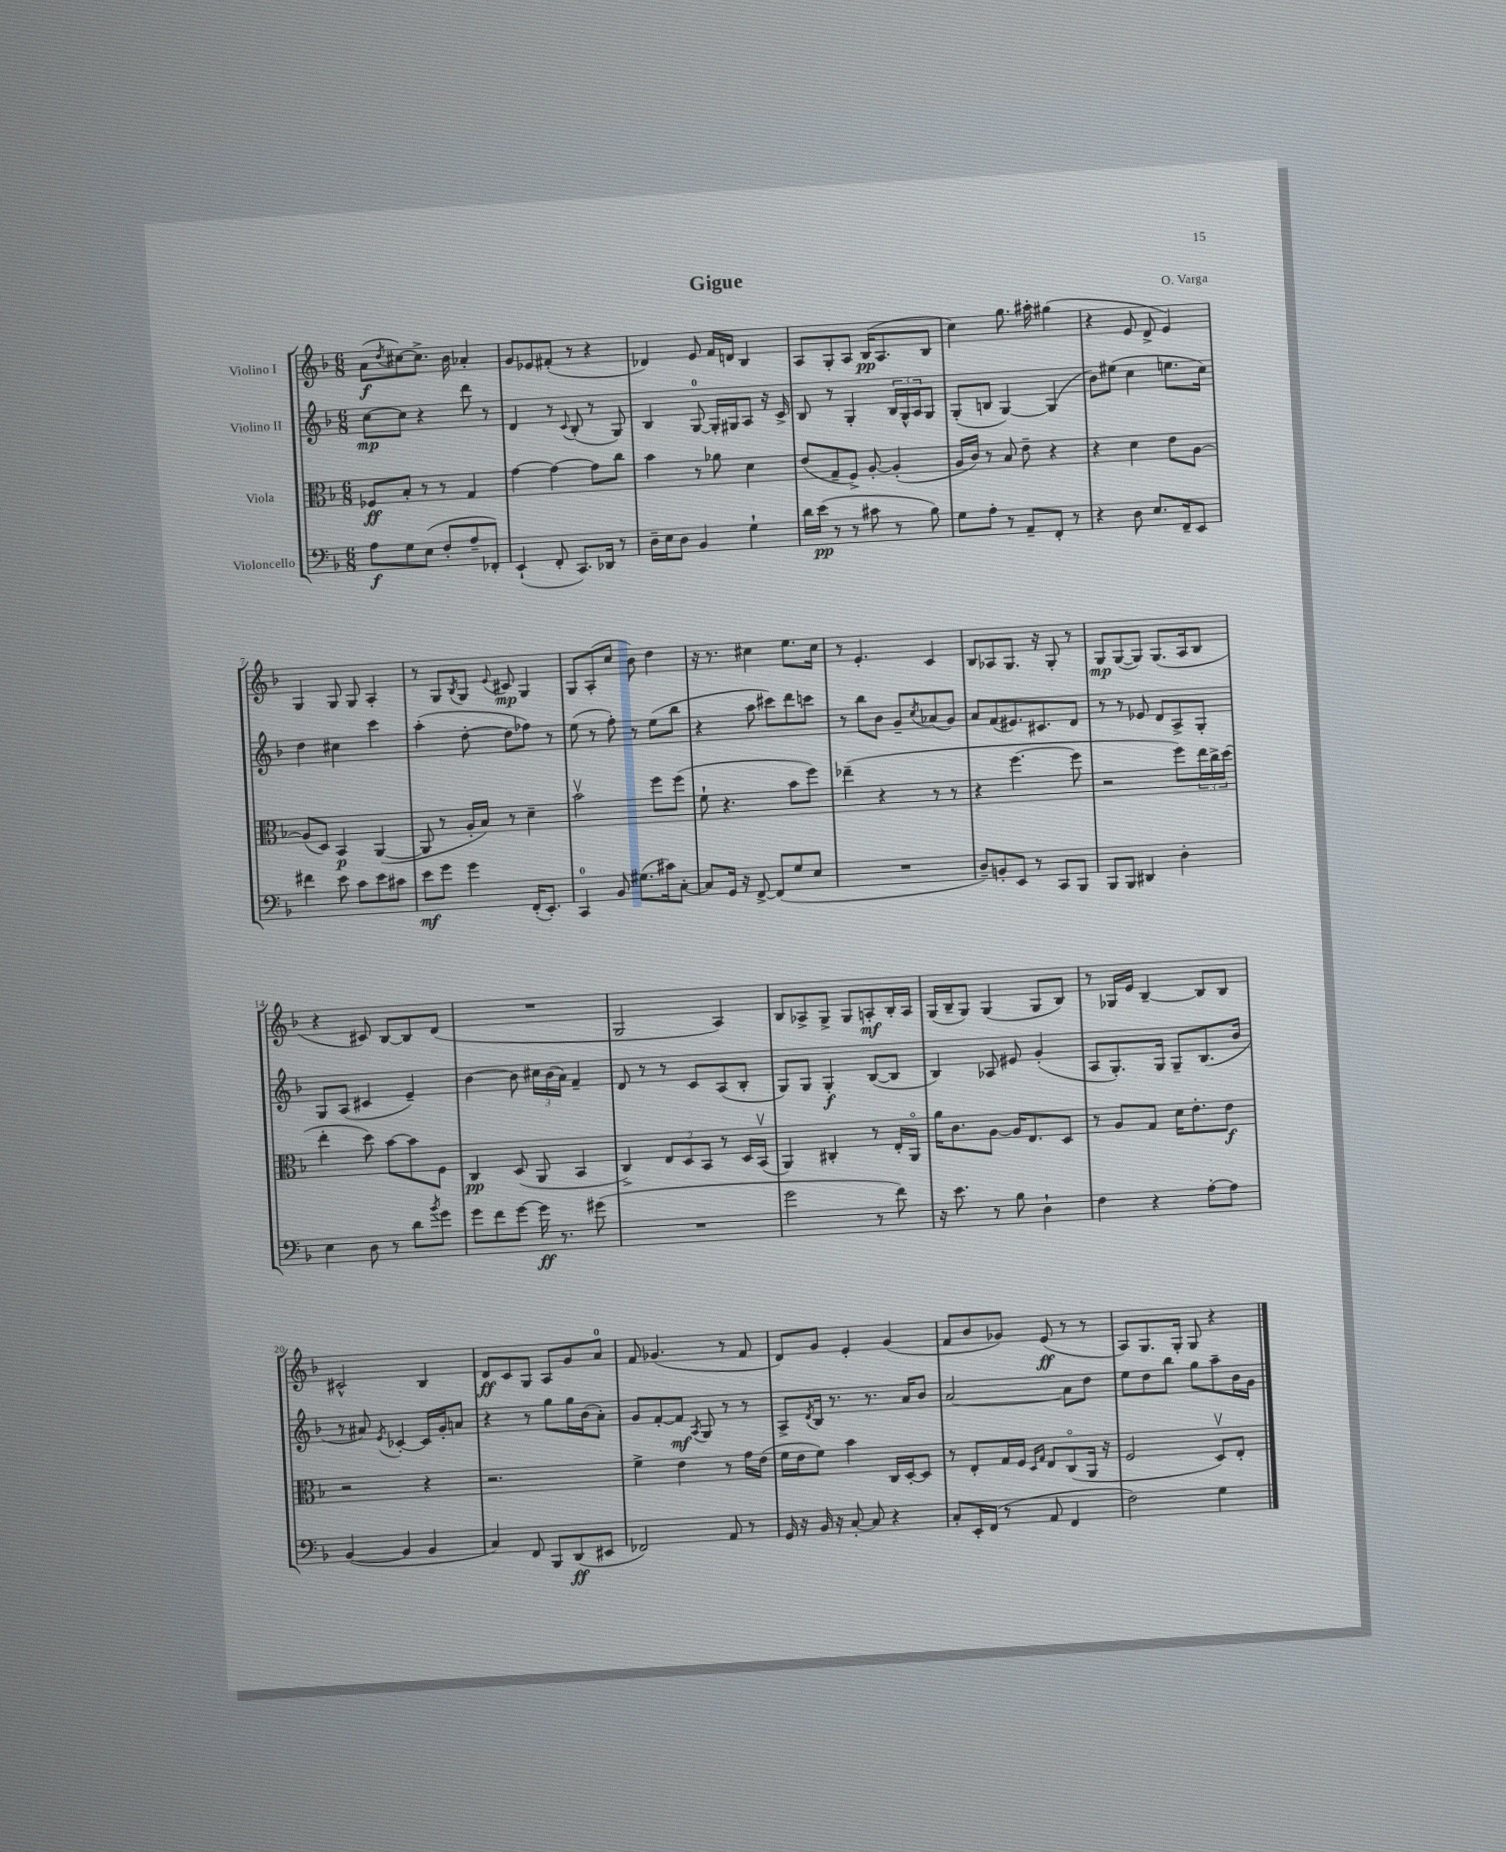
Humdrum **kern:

**kern	**kern	**kern	**kern
*staff4	*staff3	*staff2	*staff1
*clefF4	*clefC3	*clefG2	*clefG2
*k[b-]	*k[b-]	*k[b-]	*k[b-]
*M6/8	*M6/8	*M6/8	*M6/8
8A	8F-	[8cc	(8a
.	.	.	8qdd
8G	8B-'	8cc]	[8cc#)
(8E	8r	4r	8.cc#^]
8F'	8r	.	.
.	.	.	16b-
8A~	4G	8ddd	4a-'
8FF-')	.	8r	.
=	=	=	=
(4EE`	[4g	4d	8g
.	.	.	8e-
8FF'	4g_	8r	(8f#'
.	.	8qqc	.
8.CC)	.	(8B-'	8r
.	8g]	8r	4r
16DD-	.	.	.
8r	8cc	8G)	.
=	=	=	=
16D~	4b-	4B-	4d-)
16E	.	.	.
8D	.	.	.
4BB-	8r	[8G	8e
.	8a-	16G']	16f
.	.	16G#	16d
4G`	4d	8A	4B-
.	.	16r	.
.	.	16c^	.
=	=	=	=
16d	(8e	8B-	8A
(16e	.	.	.
8r	8G~	8r	8G'
8r	8F^)	4G'	8A
8c#	[8A'	.	(16B-
.	.	.	8.A
8r	(4A']	24B-	.
.	.	24G^^	.
.	.	24A	.
8B-)	.	8G	8B-
=	=	=	=
8G	16A	(8G'	4cc)
.	16c)	.	.
8A'	8r	8B	.
8r	8B-	[4G)	8.gg
8AA~	8e~	.	.
.	.	.	16aa#'
8FF'	4r	(4G]	(4gg#
8r	.	.	.
=	=	=	=
4r	4r	8b-)	4r
.	.	(8ee#	.
8D	4d	4cc	8e
8.E	.	.	8d^
.	8e	8.ee	4e)
16FF~	.	.	.
8EE	[8A	.	.
.	.	16cc)	.
=	=	=	=
4f#	(8A]	4dd	4G
.	8D)	.	.
8e	4BB-	4cc#	8G
8c	.	.	8G
8e	([4AA	4ccc	4A'
8c#	.	.	.
=	=	=	=
8e	8AA]	(4aa'	8r
8g	8r	.	8G
.	.	.	8qB-
4g	16A'	[8dd'	8G
.	16B-)	.	.
.	.	.	8qqe
.	8r	8dd]	8c#
(16FF'	4d~	8ff-)	4G
8.EE')	.	.	.
.	.	8r	.
=	=	=	=
4CC	2b-v	(8ee	8G
.	.	8r	(8A'
8BB-	.	8ff')	8cc
(8.G#	.	8r	8b-)
.	8ff	(8ee	4dd
16c#)	.	.	.
[8C'	(8ff	8bb-	.
=	=	=	=
8C]	8f`	4r	16r
.	.	.	8.r
16GG	4.r	.	.
16r	.	.	.
[8FF^	.	8aa	4cc#
(8FF]	.	8ccc#)	.
8G	8b-	8ddd	8.ee
8E	8ff)	8ccc	.
.	.	.	16cc#
=	=	=	=
2.r	(4ee-~	8r	8r
.	.	8bb-	4.e'
.	4r	8b-	.
.	.	8g~	.
.	.	8qcc	.
.	8r	(8a-	4c
.	8r	8g)	.
=	=	=	=
8D~)	4r	8a	8B-
8BB'	.	(8f	8A-
8EE	[4.ff	8.e#)	8.G
8r	.	.	.
.	.	8.c#	16r
8CC	.	.	8G'
8BBB-	8ff]	8d	8r
=	=	=	=
8BBB-	2r	8r	8G
8BBB-	.	8r	([8G
4DD#	.	8e-	8G])
.	.	8d	(8.G
4D'	8ff)	8A^	.
.	.	.	16A
.	24ee	8G'	8B-
.	24cc^	.	.
.	(24dd	.	.
=	=	=	=
4E	4ee'	8G	4r
.	.	(8A	.
8D	8dd)	4c#	8c#)
8r	[8b-	.	[8B-
8d	8b-]	4e~)	8B-]
8qb-	.	.	.
8g	8F	.	(8d
=	=	=	=
8g	4C	[4b-	2.r
8f	.	.	.
[8g	(8D	8b-]	.
16g]	8AA	24cc#	.
.	.	(24b-	.
8.r	.	.	.
.	.	24a)	.
.	4BB-	4f~	.
(8g#	.	.	.
=	=	=	=
2.r	4C^)	8d	2G
.	.	8r	.
.	12E	8r	.
.	12D	.	.
.	.	8c	.
.	12BB-	.	.
.	8r	(8A	4A)
.	16D	8B-'	.
.	(16BB-v	.	.
=	=	=	=
2g	4AA)	8G)	8B-
.	.	8G	8A-^
.	4C#'	4G'	8G^
.	.	.	8G
8r	8r	([8B-	8A'
8f)	16E'	8B-]	16B-'
.	16AAo	.	16A
=	=	=	=
16r	16a	4B-)	(16G
8.e	8.c	.	16B-~
.	.	.	8G)
8r	[8A	8A-	(4G
8B-	16A]	8e#	.
.	8.E	.	.
4D`	.	(4g'	8G
.	8D	.	8B-)
=	=	=	=
4F	8r	8A	8r
.	8A	8.G')	16G-
.	.	.	16e
4r	8G	.	[4B-~
.	.	16G	.
.	16d	8G~	.
.	8.e'	.	.
[8A'	.	(8.B-	8B-]
8A]	8e	.	8B-
.	.	16b-	.
=	=	=	=
([4BB-	2r	8r	2c#^^
.	.	8a#)	.
.	.	8qe	.
4BB-]	.	[4c-'	.
4BB-	4r	16c-]	4B-
.	.	16g'	.
.	.	8a	.
=	=	=	=
4C)	2.r	4r	8d
.	.	.	8c
8FF	.	8r	8G
8BBB-	.	8gg	8A
(8DD	.	16gg	8g
.	.	(16b-	.
8EE#	.	8a')	8a
=	=	=	=
2FF-)	4f^	8g	8f
.	.	[8f'	(4.g-
.	4e	8f]	.
.	.	8qA	.
.	.	8G	.
8AA	8r	8r	8r
8r	16g	8r	8f
.	(16e	.	.
=	=	=	=
16GG	16f	8A^	8d)
16r	16e	.	.
.	.	8qd	.
16BB-	8f)	16B-	8g
16r	.	8.r	.
[8C'	4b-	.	4e'
8C]	.	8.r	.
4r	16C	.	(4g
.	[16D'	16a	.
.	8D]	8b-	.
=	=	=	=
8C'	8r	[2a	8f
16EE'	8E'	.	8b-
(16FF	.	.	.
8r	16G	.	8g-)
.	16F	.	.
.	16qqD	.	.
.	16qqG	.	.
8AA	8E	.	(8e
4FF	(8Co	8a]	8r
.	16AA	8dd	8r
.	16r	.	.
=	=	=	=
2F)	2F	8ee	8A)
.	.	8dd	8.G
.	.	8bb-	.
.	.	.	16G'
.	.	8gg	8G
4G	8Dv)	8aa~	4r
.	8E'	16b-	.
.	.	16g	.
==	==	==	==
*-	*-	*-	*-
